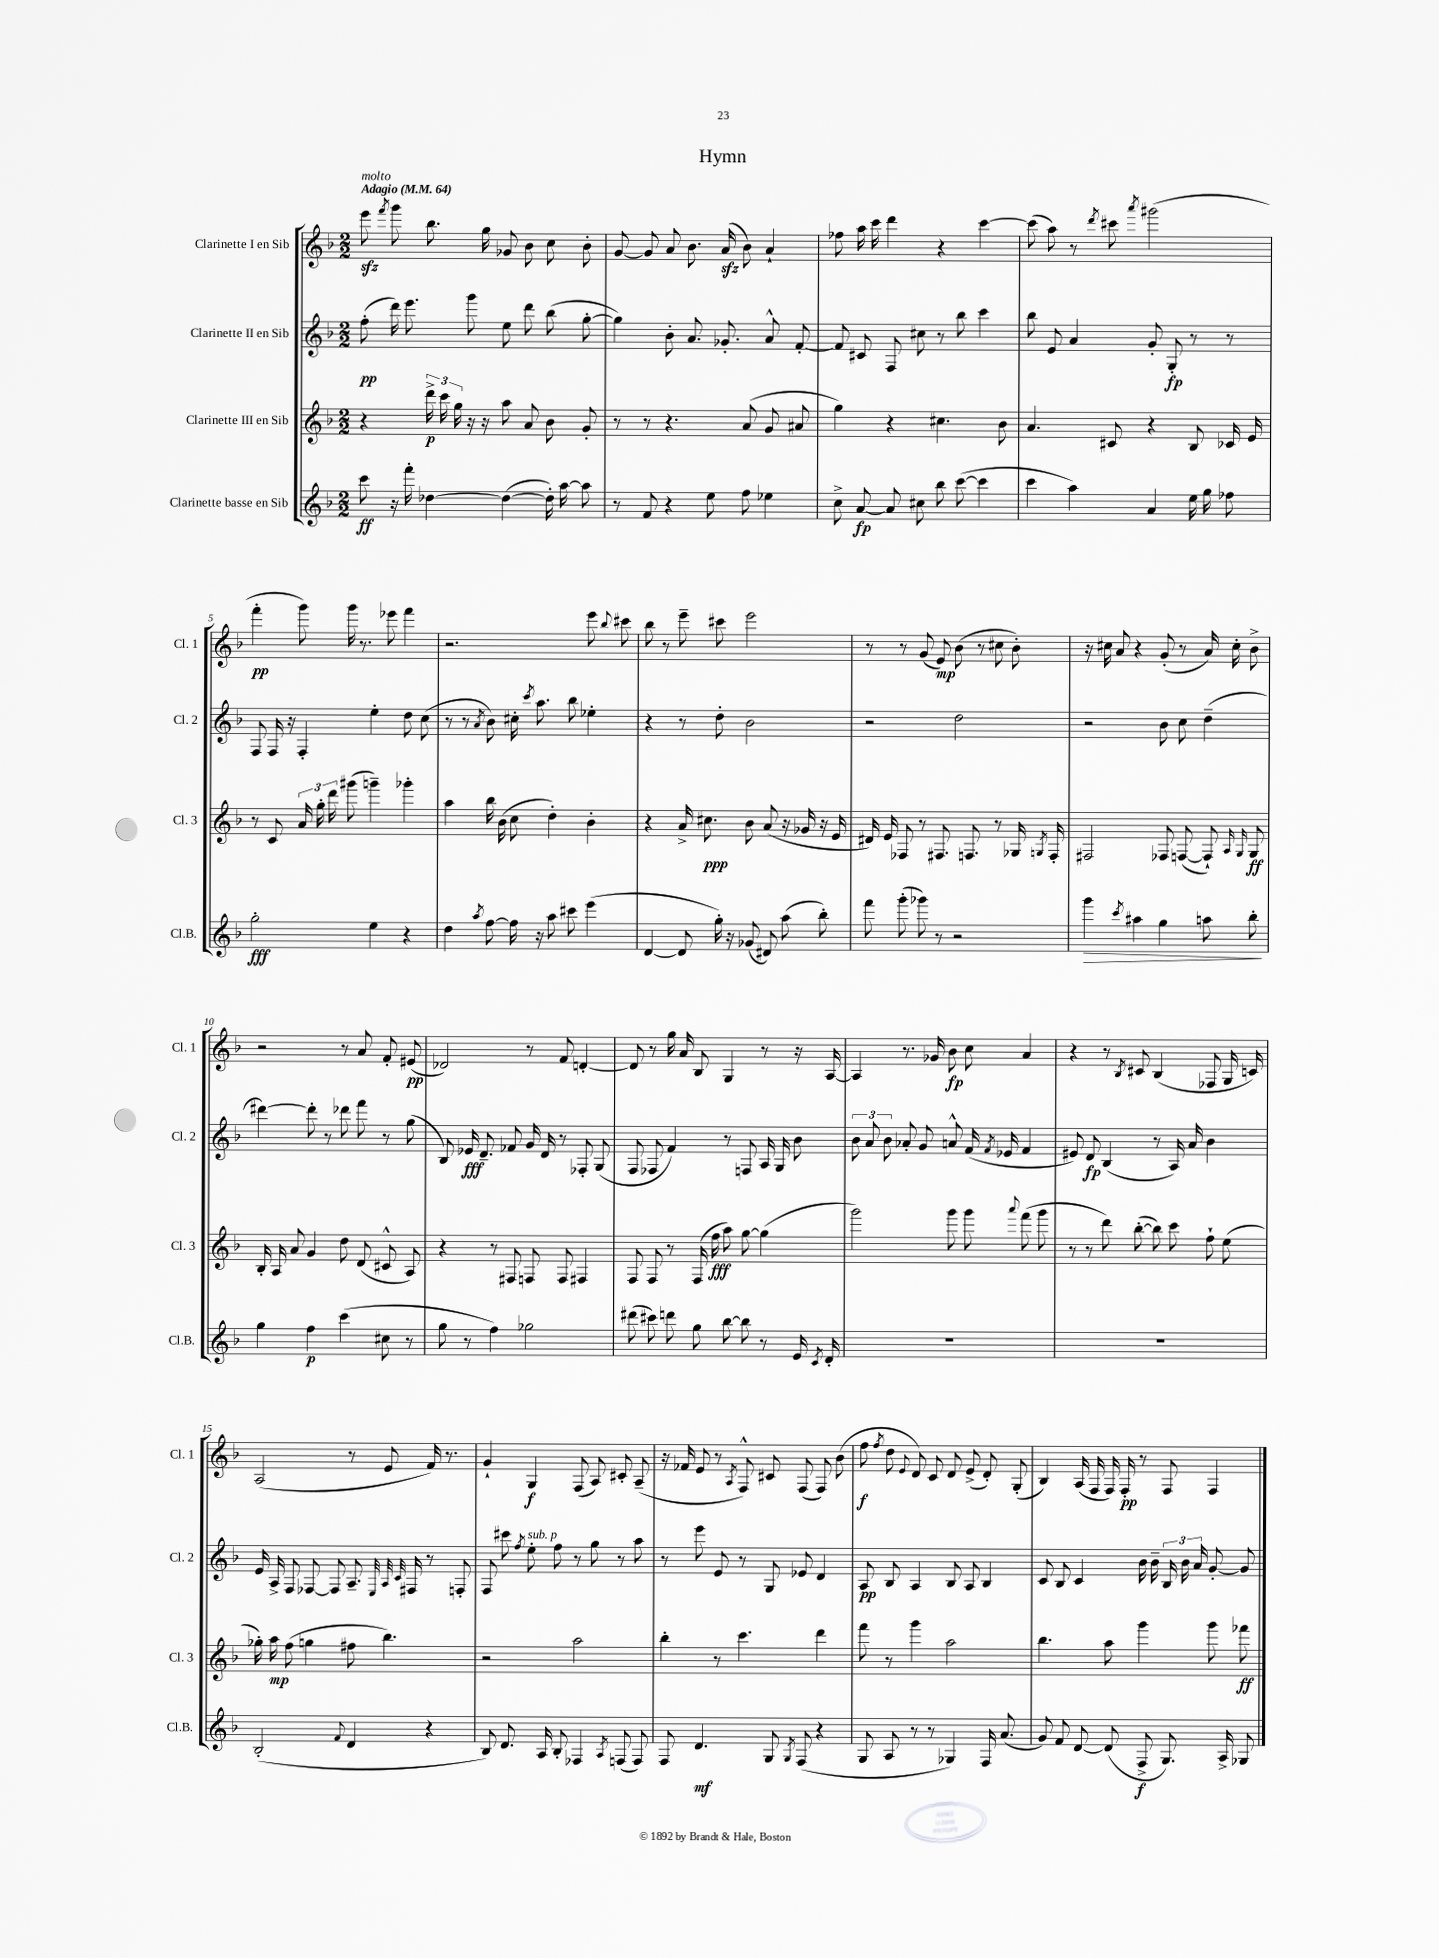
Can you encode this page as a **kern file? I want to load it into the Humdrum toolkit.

**kern	**dynam	**kern	**dynam	**kern	**dynam	**kern	**dynam
*part4	*part4	*part3	*part3	*part2	*part2	*part1	*part1
*staff4	*staff4	*staff3	*staff3	*staff2	*staff2	*staff1	*staff1
*I"Clarinette basse en Sib	*	*I"Clarinette III en Sib	*	*I"Clarinette II en Sib	*	*I"Clarinette I en Sib	*
*I'Cl.B.	*	*I'Cl. 3	*	*I'Cl. 2	*	*I'Cl. 1	*
*clefG2	*	*clefG2	*	*clefG2	*	*clefG2	*
*k[b-]	*	*k[b-]	*	*k[b-]	*	*k[b-]	*
*M2/2	*	*M2/2	*	*M2/2	*	*M2/2	*
*MM64	*	*MM64	*	*MM64	*	*MM64	*
=1	=1	=1	=1	=1	=1	=1	=1
!	!	!	!	!	!	!LO:TX:a:B:t=Adagio	!
!	!	!	!	!	!	!LO:TX:a:i:t=molto	!
8ccc\	ff	4r	.	(8ff'\	pp	8eeezz\	.
.	.	.	.	.	.	8qfff/	.
16r	.	.	.	16ddd\)	.	8ggg\	.
16fff'\	.	.	.	8.eee\	.	.	.
[4dd-X\	.	24ddd^\	p	.	.	8.bb-\	.
.	.	24ccc\	.	.	.	.	.
.	.	24gg\	.	.	.	.	.
.	.	16r	.	8ggg\	.	.	.
.	.	16r	.	.	.	16gg\	.
(4dd-\_	.	8aa\	.	8ee\	.	8g-X/	.
.	.	8a/	.	8ddd\	.	8b-\	.
16dd-'\])	.	8b-\	.	(8bb-\	.	8cc\	.
[16aa\	.	.	.	.	.	.	.
8aa\]	.	8g'/	.	[8gg'\	.	8b-'\	.
=2	=2	=2	=2	=2	=2	=2	=2
8r	.	8r	.	4gg\])	.	[8g/	.
8f/	.	8r	.	.	.	8g/]	.
4r	.	4.r	.	8b-'\	.	8a/	.
.	.	.	.	8.a/	.	8.b-\	.
8ee\	.	.	.	.	.	.	.
.	.	.	.	8.g-X'/	.	(16azz/	.
8ff\	.	(8a/	.	.	.	8b-\)	.
4ee-X\	.	8g/	.	8a^^/	.	4a`/	.
.	.	8a#X/	.	[8f'/	.	.	.
=3	=3	=3	=3	=3	=3	=3	=3
8cc^\	.	4gg\)	.	8f/]	.	8ff-X\	.
[8a/	fp	.	.	8c#X/	.	16aa\	.
.	.	.	.	.	.	16ccc\	.
8a/]	.	4r	.	8F/	.	4ddd\	.
8cc#X\	.	.	.	8cc#X\	.	.	.
8bb-\	.	4.cc#X\	.	8r	.	4r	.
([8ccc\	.	.	.	8bb-\	.	.	.
4ccc\]	.	.	.	4ccc\	.	[4ccc\	.
.	.	8b-\	.	.	.	.	.
=4	=4	=4	=4	=4	=4	=4	=4
4ccc\	.	4.a/	.	8bb-\	.	(8ccc\]	.
.	.	.	.	8e/	.	8aa\)	.
4aa\)	.	.	.	4a/	.	8r	.
.	.	.	.	.	.	8qddd/	.
.	.	8c#X/	.	.	.	8ccc#X\	.
.	.	.	.	.	.	8qaaa/	.
4a/	.	4r	.	8g'/	.	(2ggg#X\	.
.	.	.	.	8G'/	fp	.	.
16ee\	.	8B-/	.	8r	.	.	.
16gg\	.	.	.	.	.	.	.
8ff-X\	.	16c-X/	.	8r	.	.	.
.	.	16e/	.	.	.	.	.
!!LO:LB:g=z
=5	=5	=5	=5	=5	=5	=5	=5
2gg'\	fff	8r	.	8F/	.	4fff'\	pp
.	.	8c/	.	16F/	.	.	.
.	.	.	.	16r	.	.	.
.	.	24a/	.	4F'/	.	8ggg\)	.
.	.	24gg'\	.	.	.	.	.
.	.	24ddd\	.	.	.	.	.
.	.	(8ggg#X\	.	.	.	16ggg\	.
.	.	.	.	.	.	8.r	.
4ee\	.	4gggn~\)	.	4ee'\	.	.	.
.	.	.	.	.	.	8eee-X\	.
4r	.	4ggg-X'\	.	8dd\	.	4fff\	.
.	.	.	.	(8cc\	.	.	.
=6	=6	=6	=6	=6	=6	=6	=6
4dd\	.	4aa\	.	8r	.	2.r	.
.	.	.	.	8r	.	.	.
8qaa/	.	.	.	8qa/	.	.	.
[8ff\	.	16bb-\	.	8b-\)	.	.	.
.	.	(16b-\	.	.	.	.	.
16ff\]	.	8cc\	.	16cc#X'\	.	.	.
.	.	.	.	8qccc/	.	.	.
16r	.	.	.	8.aa\	.	.	.
8aa\	.	4dd'\)	.	.	.	.	.
8ccc#X\	.	.	.	8bb-\	.	.	.
(4eee\	.	4b-'\	.	4ee-X'\	.	8eee\	.
.	.	.	.	.	.	8qqbb-/	.
.	.	.	.	.	.	8ccc#X\	.
=7	=7	=7	=7	=7	=7	=7	=7
[4d/	.	4r	.	4r	.	8bb-\	.
.	.	.	.	.	.	8r	.
8d/]	.	16a^/	.	8r	.	8eee~\	.
.	.	8.cc#X\	ppp	.	.	.	.
16gg'\)	.	.	.	8dd'\	.	8ccc#X\	.
16r	.	.	.	.	.	.	.
(8g-X/	.	8b-\	.	2b-\	.	2eee\	.
8d#X/)	.	(8a/	.	.	.	.	.
(8aa\	.	16r	.	.	.	.	.
.	.	16g-X/	.	.	.	.	.
8bb-'\)	.	16r	.	.	.	.	.
.	.	16e/	.	.	.	.	.
=8	=8	=8	=8	=8	=8	=8	=8
8fff\	.	16d#X/)	.	2r	.	8r	.
.	.	16e/	.	.	.	.	.
(8ggg'\	.	8F-X/	.	.	.	8r	.
8ggg-X\)	.	8r	.	.	.	(8g/	.
8r	.	8.F#X/	.	.	.	8e/)	mp
2r	.	.	.	2dd\	.	(8b-\	.
.	.	8.Fn/	.	.	.	.	.
.	.	.	.	.	.	8r	.
.	.	8r	.	.	.	8cc#X\	.
.	.	16G-X/	.	.	.	8b-'\)	.
.	.	8qGn/	.	.	.	.	.
.	.	16F'/	.	.	.	.	.
=9	=9	=9	=9	=9	=9	=9	=9
!	!LO:HP:b	!	!	!	!	!	!
4ggg\	>	2F#X/	.	2r	.	16r	.
.	.	.	.	.	.	16cc#X\	.
.	.	.	.	.	.	8a/	.
8qccc/	.	.	.	.	.	.	.
4aa#X\	.	.	.	.	.	4r	.
4gg\	.	8F-X/	.	8b-\	.	(8g'/	.
.	.	([8Fn/	.	8cc\	.	8r	.
8aan\	.	8F`/])	.	(4dd~\	.	16a/)	.
.	.	.	.	.	.	16cc#'\	.
.	.	16qqA/	.	.	.	.	.
.	.	16qqG/	.	.	.	.	.
8bb-'\	.	8G/	ff	.	.	8b-^\	.
.	]	.	.	.	.	.	.
!!LO:LB:g=z
=10	=10	=10	=10	=10	=10	=10	=10
4gg\	.	16B-'/	.	[4ddd#X\)	.	2r	.
.	.	16A/	.	.	.	.	.
.	.	8a/	.	.	.	.	.
4ff\	p	4g/	.	8ddd#'\]	.	.	.
.	.	.	.	8r	.	.	.
(4ccc\	.	8dd\	.	8ddd-X\	.	8r	.
.	.	(8d/	.	8fff\	.	8a/	.
8cc#X\	.	8c#X^^/	.	8r	.	8f'/	.
8r	.	8A/)	.	(8gg\	.	(8e#X/	pp
=11	=11	=11	=11	=11	=11	=11	=11
8gg\	.	4r	.	8B-/)	.	2d-X/)	.
8r	.	.	.	16e-X/	fff	.	.
.	.	.	.	8.d~/	.	.	.
4ff\)	.	8r	.	.	.	.	.
.	.	8F#X/	.	8f-X/	.	.	.
2gg-X\	.	8Fn/	.	16g/	.	8r	.
.	.	.	.	16d/	.	.	.
.	.	8F/	.	8r	.	8f/	.
.	.	4F#X/	.	8F-X'/	.	[4dn'/	.
.	.	.	.	(8G/	.	.	.
=12	=12	=12	=12	=12	=12	=12	=12
(8ddd#X\	.	8F/	.	8F/	.	8d/]	.
8ccc#X\)	.	8F/	.	8F-X/	.	8r	.
8dddn\	.	8r	.	4f/)	.	16gg\	.
.	.	.	.	.	.	16a/	.
8gg\	.	(16F/	.	.	.	8B-/	.
.	.	16ff\	fff	.	.	.	.
[8bb-\	.	8aa\)	.	8r	.	4G/	.
8bb-\]	.	[8gg\	.	8Fn/	.	.	.
8r	.	(4gg\]	.	16A/	.	8r	.
.	.	.	.	16G/	.	.	.
16e/	.	.	.	8b-\	.	16r	.
8qc/	.	.	.	.	.	.	.
16d'/	.	.	.	.	.	[16A/	.
=13	=13	=13	=13	=13	=13	=13	=13
1r	.	2ggg\)	.	12b-\	.	4A/]	.
.	.	.	.	12a/	.	.	.
.	.	.	.	12b-\	.	.	.
.	.	.	.	8a-X'/	.	8.r	.
.	.	.	.	8g/	.	.	.
.	.	.	.	.	.	16g-X/	.
.	.	8ggg\	.	8an^^/	.	8b-\	fp
.	.	8ggg\	.	(16f/	.	8cc\	.
.	.	.	.	8qf/	.	.	.
.	.	.	.	16e-X/	.	.	.
.	.	8qqaaa/	.	.	.	.	.
.	.	(8fff\	.	4f/	.	4a/	.
.	.	8ggg\	.	.	.	.	.
=14	=14	=14	=14	=14	=14	=14	=14
1r	.	8r	.	8e#X/)	.	4r	.
.	.	8r	.	8d/	fp	.	.
.	.	8ddd\)	.	(4B-/	.	8r	.
.	.	.	.	.	.	8qB-/	.
.	.	([8bb-'\	.	.	.	8c#X/	.
.	.	8bb-\])	.	8r	.	(4B-/	.
.	.	8ccc\	.	16A/)	.	.	.
.	.	.	.	16a/	.	.	.
.	.	8ff`\	.	4b-\	.	8F-X/	.
.	.	(8ee\	.	.	.	16G/	.
.	.	.	.	.	.	16cn/)	.
!!LO:LB:g=z
=15	=15	=15	=15	=15	=15	=15	=15
(2B-'/	.	16gg-X'\)	.	16e/	.	(2A/	.
.	.	16aa\	mp	16A^/	.	.	.
.	.	(8ff\	.	8F/	.	.	.
.	.	4ggn\	.	[8F-X/	.	.	.
.	.	.	.	8F-/]	.	.	.
8qqf/	.	.	.	.	.	.	.
4d/	.	8ff#X\	.	8.A~/	.	8r	.
.	.	4.bb-\)	.	.	.	8e/	.
.	.	.	.	32qqE/	.	.	.
.	.	.	.	32qqA/	.	.	.
.	.	.	.	32qqc/	.	.	.
.	.	.	.	16F#X/	.	.	.
4r	.	.	.	8r	.	16f/)	.
.	.	.	.	.	.	8.r	.
.	.	.	.	8Fn'/	.	.	.
=16	=16	=16	=16	=16	=16	=16	=16
8B-/)	.	2r	.	8F/	.	4g`/	.
8.d/	.	.	.	8ccc#X\	.	.	.
.	.	.	.	8qff/	.	.	.
!	!	!	!	!LO:TX:a:i:t=sub. p	!	!	!
.	.	.	.	8ee'\	.	4G/	f
16A/	.	.	.	.	.	.	.
8B-'/	.	.	.	8ff\	.	.	.
4F-X/	.	2aa\	.	8r	.	(8F/	.
.	.	.	.	8gg\	.	8A/)	.
8qA/	.	.	.	.	.	.	.
(8Fn/	.	.	.	8r	.	8c#X'/	.
8F/)	.	.	.	8aa\	.	(8A~/	.
=17	=17	=17	=17	=17	=17	=17	=17
8F/	.	4bb-'\	.	8r	.	16r	.
.	.	.	.	.	.	16f-X/	.
4.d/	mf	.	.	8eee\	.	8e/	.
.	.	8r	.	8e/	.	8r	.
.	.	.	.	.	.	8qA/	.
.	.	4.ccc\	.	8r	.	8F^^/)	.
8G/	.	.	.	8G/	.	8c#X/	.
8qG/	.	.	.	.	.	.	.
(8F/	.	.	.	8e-X/	.	(8F/	.
4r	.	4ddd\	.	4d/	.	8F/)	.
.	.	.	.	.	.	(8b-\	.
=18	=18	=18	=18	=18	=18	=18	=18
8G/	.	8fff\	.	8A/	pp	8ff\	f
.	.	.	.	.	.	8qff/	.
8A/	.	8r	.	8B-/	.	8dd\	.
.	.	.	.	.	.	8qqe/	.
8r	.	4ggg\	.	4A/	.	8d/)	.
8r	.	.	.	.	.	8c/	.
4G-X/)	.	2aa\	.	8B-/	.	8d/	.
.	.	.	.	8A/	.	(8e^/	.
16F/	.	.	.	4B-/	.	8d'/)	.
(8.a/	.	.	.	.	.	.	.
.	.	.	.	.	.	(8G'/	.
=19	=19	=19	=19	=19	=19	=19	=19
8g/)	.	4.bb-\	.	8c/	.	4B-/)	.
8f/	.	.	.	8B-/	.	.	.
[8d/	.	.	.	4c/	.	(16A/	.
.	.	.	.	.	.	16F/	.
(8d/]	.	8aa\	.	.	.	16F/)	.
.	.	.	.	.	.	16F'/	pp
8F^/	f	4ggg\	.	16b-\	.	8r	.
.	.	.	.	16b-~\	.	.	.
8.G/)	.	.	.	24B-/	.	8F/	.
.	.	.	.	24b-\	.	.	.
.	.	.	.	24a/	.	.	.
.	.	8ggg\	.	[8g'/	.	4F/	.
16A^/	.	.	.	.	.	.	.
8G-X/	.	8fff-X\	ff	8g/]	.	.	.
==	==	==	==	==	==	==	==
*-	*-	*-	*-	*-	*-	*-	*-
